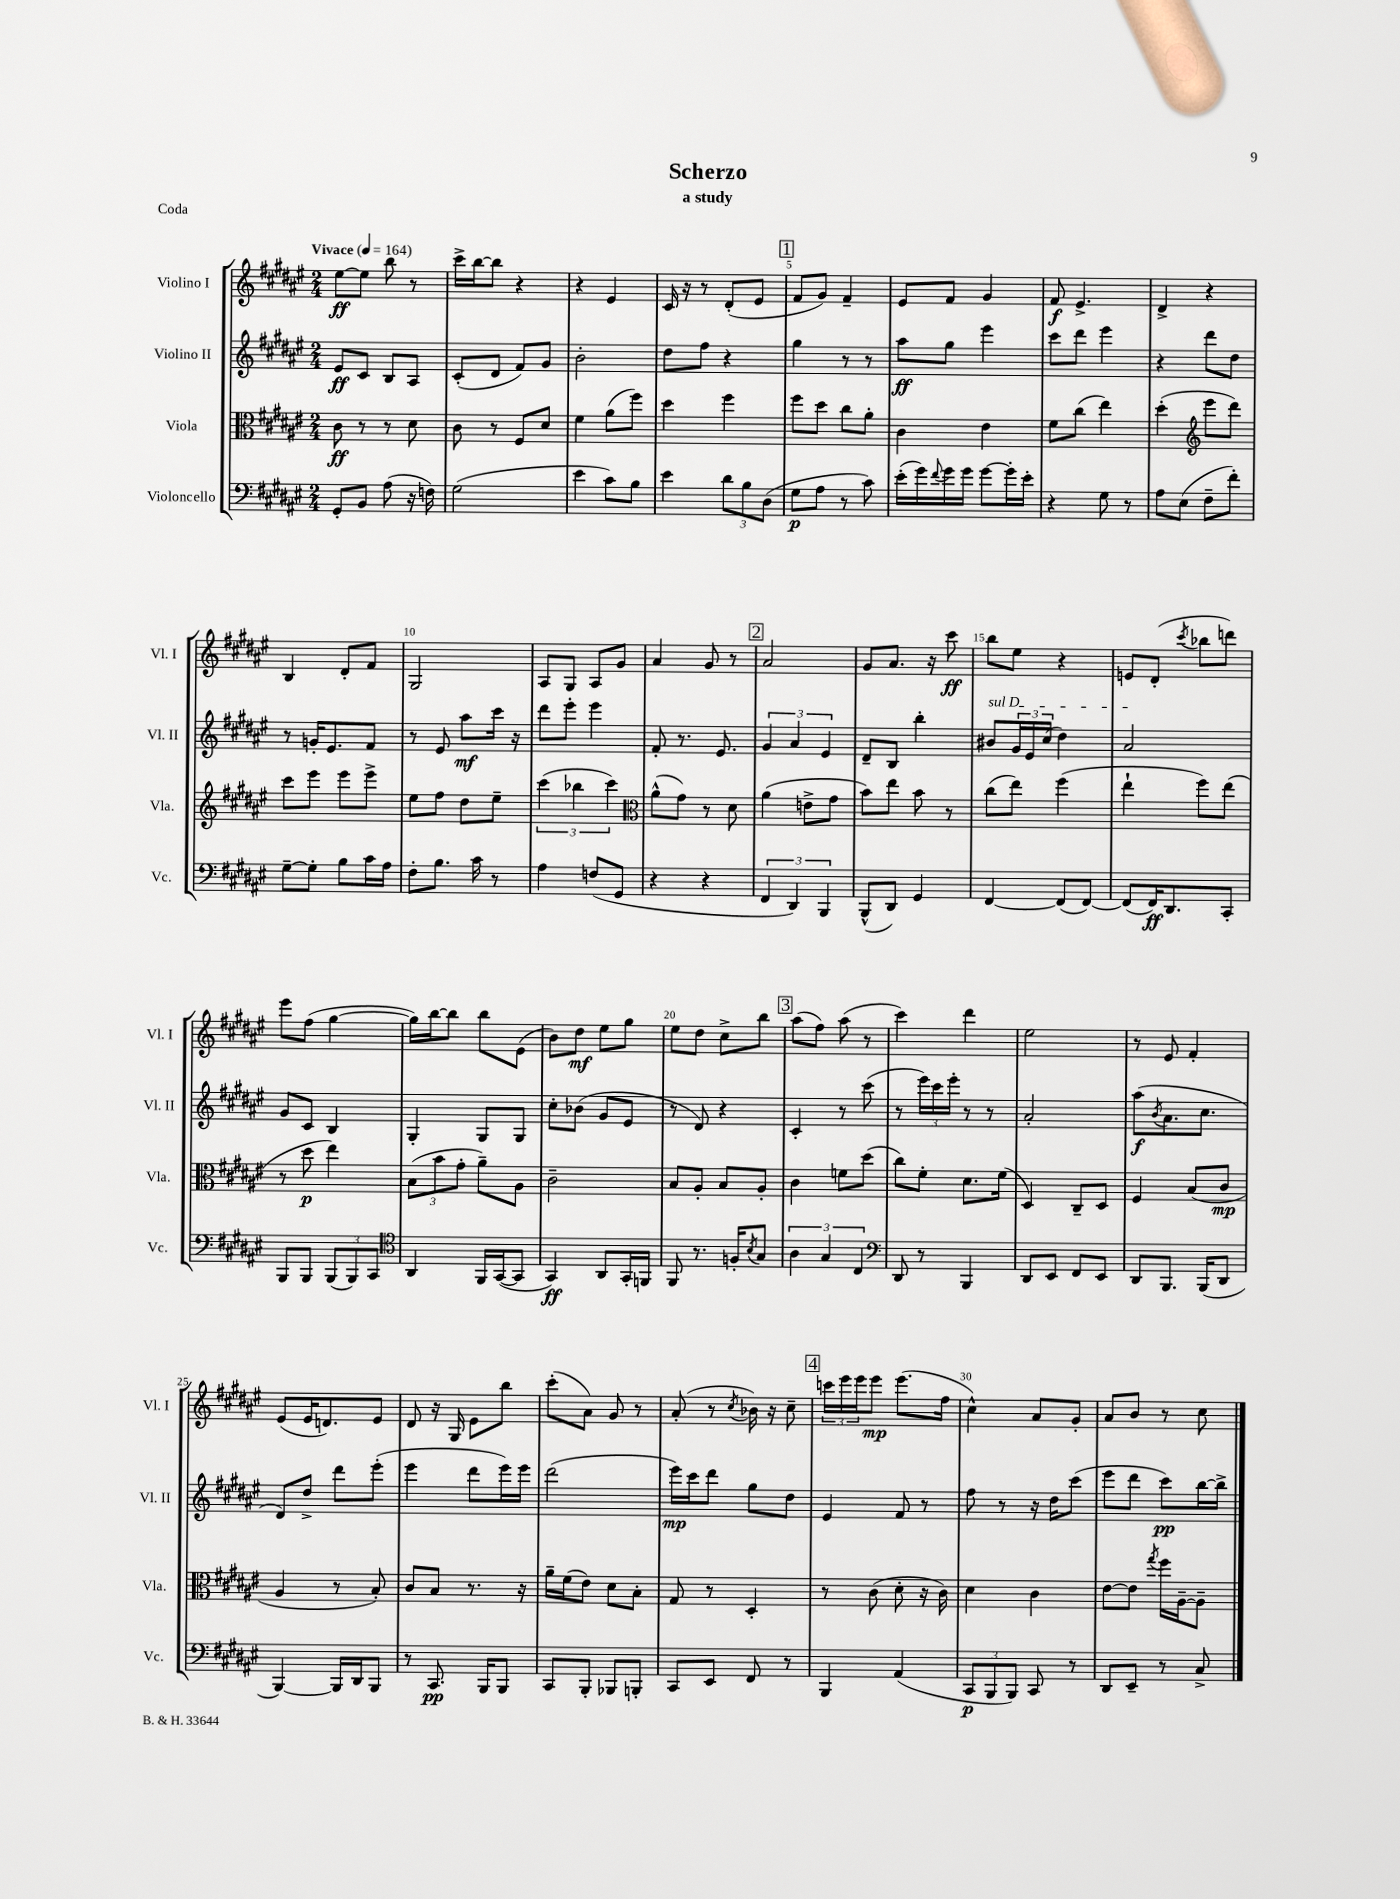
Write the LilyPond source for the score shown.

\header { title = "Scherzo" subtitle = "a study" piece = "Coda" }
<<
\new StaffGroup <<
\new Staff = "s0" \with { instrumentName = "Violino I" shortInstrumentName = "Vl. I" } {
    \clef treble \key fis \major \numericTimeSignature \time 2/4 \tempo "Vivace" 4 = 164
    eis''8~\ff eis''8 b''8 r8 |
    cis'''16-> b''16~ b''8 r4 |
    r4 eis'4 |
    cis'16 r16 r8 dis'8-.( eis'8 |
    \mark \markup { \box "1" } fis'8 gis'8) fis'4-- |
    eis'8 fis'8 gis'4 |
    fis'8\f eis'4.-> |
    dis'4-> r4 |
    b4 dis'8-. fis'8 |
    gis2 |
    ais8 gis8 ais8 gis'8 |
    ais'4 gis'8 r8 |
    \mark \markup { \box "2" } ais'2 |
    gis'8 ais'8. r16 cis'''8\ff |
    b''8 eis''8 r4 |
    e'8 dis'8-.( \acciaccatura { cis'''8 } bes''8 d'''8) |
    eis'''8 fis''8( gis''4~ |
    gis''16) b''16~ b''8 b''8 eis'8( |
    b'8) dis''8\mf eis''8 gis''8 |
    eis''8 dis''8 cis''8-> b''8 |
    \mark \markup { \box "3" } ais''8( fis''8) ais''8( r8 |
    cis'''4) dis'''4 |
    eis''2 |
    r8 eis'8 fis'4-. |
    eis'8( eis'16 d'8.) eis'8 |
    dis'8 r16 gis16 eis'8 b''8 |
    cis'''8-.( ais'8) gis'8 r8 |
    ais'8-.( r8 \acciaccatura { cis''8 } bes'16) r16 cis''8-- |
    \mark \markup { \box "4" } \tuplet 3/2 { c'''16 eis'''16 eis'''16 } eis'''8\mp eis'''8.( fis''16 |
    cis''4-^) ais'8 gis'8-. |
    ais'8 b'8 r8 cis''8 \bar "|." |
}
\new Staff = "s1" \with { instrumentName = "Violino II" shortInstrumentName = "Vl. II" } {
    \clef treble \key fis \major \numericTimeSignature \time 2/4
    eis'8\ff cis'8 b8 ais8 |
    cis'8-.( dis'8 fis'8) gis'8 |
    b'2-. |
    dis''8 fis''8 r4 |
    \mark \markup { \box "1" } gis''4 r8 r8 |
    ais''8\ff gis''8 eis'''4 |
    cis'''8 dis'''8 eis'''4 |
    r4 dis'''8 dis''8 |
    r8 g'16-. eis'8. fis'8 |
    r8 eis'8 ais''8\mf cis'''16 r16 |
    dis'''8 eis'''8-. eis'''4 |
    fis'8-. r8. eis'8. |
    \mark \markup { \box "2" } \tuplet 3/2 { gis'4 ais'4 eis'4 } |
    dis'8-- b8 b''4-. |
    \once \override TextSpanner.bound-details.left.text = \markup { \italic "sul D" } bis'8\startTextSpan \tuplet 3/2 { gis'16 eis'16 cis''16( } dis''4) |
    ais'2\stopTextSpan |
    gis'8 cis'8 b4 |
    gis4-. gis8 gis8 |
    cis''8-. bes'8( gis'8 eis'8 |
    r8 dis'8) r4 |
    \mark \markup { \box "3" } cis'4-. r8 cis'''8( |
    r8 \tuplet 3/2 { eis'''16) cis'''16 eis'''16-. } r8 r8 |
    ais'2-. |
    ais''8\f( \acciaccatura { b'8 } ais'8. cis''8. |
    dis'8) dis''8-> dis'''8 eis'''8-.( |
    eis'''4 dis'''8 eis'''16) eis'''16 |
    dis'''2( |
    eis'''16\mp) cis'''16 dis'''8 gis''8 dis''8 |
    \mark \markup { \box "4" } eis'4 fis'8 r8 |
    fis''8 r8 r16 dis''16 cis'''8( |
    eis'''8 dis'''8 cis'''8\pp) b''16~ b''16-> \bar "|." |
}
\new Staff = "s2" \with { instrumentName = "Viola" shortInstrumentName = "Vla." } {
    \clef alto \key fis \major \numericTimeSignature \time 2/4
    cis'8\ff r8 r8 dis'8 |
    cis'8 r8 fis8 dis'8 |
    fis'4 ais'8( fis''8) |
    dis''4 fis''4 |
    \mark \markup { \box "1" } fis''8 dis''8 cis''8 ais'8-. |
    cis'4 eis'4 |
    fis'8 cis''8( eis''4) |
    dis''4-.( \clef treble eis'''8 dis'''8) |
    cis'''8 eis'''8 eis'''8 eis'''8-> |
    eis''8 fis''8 dis''8 eis''8-- |
    \tuplet 3/2 { cis'''4( bes''4 cis'''4) } |
    \clef alto ais'8-^( gis'8) r8 dis'8 |
    \mark \markup { \box "2" } ais'4( e'8-> gis'8 |
    b'8) eis''8 b'8 r8 |
    cis''8( eis''8) fis''4( |
    eis''4-! fis''8) eis''8( |
    r8 dis''8\p eis''4) |
    \tuplet 3/2 { b8( b'8 gis'8-. } ais'8--) ais8 |
    cis'2-- |
    b8 ais8-. b8 ais8-. |
    \mark \markup { \box "3" } cis'4 f'8 dis''8( |
    cis''8) fis'8-. dis'8. fis'16( |
    dis4) cis8-- dis8 |
    fis4 b8( cis'8\mp |
    ais4 r8 b8-.) |
    cis'8 b8 r8. r16 |
    ais'16-- fis'16( eis'8) dis'8 b8-. |
    gis8 r8 dis4-. |
    \mark \markup { \box "4" } r8 cis'8( dis'8-. r16 cis'16) |
    dis'4 cis'4 |
    eis'8~ eis'8 \acciaccatura { gis''8 } fis''16 ais16~-- ais8-- \bar "|." |
}
\new Staff = "s3" \with { instrumentName = "Violoncello" shortInstrumentName = "Vc." } {
    \clef bass \key fis \major \numericTimeSignature \time 2/4
    gis,8-. b,8 ais8( r16 f16) |
    gis2( |
    eis'4 cis'8) b8 |
    eis'4 \tuplet 3/2 { dis'8 b8 dis8( } |
    \mark \markup { \box "1" } gis8\p ais8 r8 cis'8) |
    eis'16-.( gis'16) \appoggiatura { fis'8 } gis'16 gis'16 gis'8~ gis'16-. eis'16-. |
    r4 gis8 r8 |
    ais8 eis8( fis8-- fis'8-.) |
    gis8~-- gis8-. b8 cis'16 ais16 |
    fis8-. b8. cis'16 r8 |
    ais4 f8( gis,8 |
    r4 r4 |
    \mark \markup { \box "2" } \tuplet 3/2 { fis,4 dis,4) b,,4 } |
    b,,8-^( dis,8) gis,4 |
    fis,4~ fis,8( fis,8~) |
    fis,8( fis,16\ff) dis,8. cis,8-. |
    b,,8 b,,8 \tuplet 3/2 { b,,8( b,,8) cis,8 } |
    \clef tenor ais,4 fis,16 gis,16~( gis,8 |
    gis,4\ff) ais,8 gis,16-. f,16 |
    fis,8 r8. f16-. \acciaccatura { b8 } gis8 |
    \mark \markup { \box "3" } \tuplet 3/2 { ais4 gis4 cis4 } |
    \clef bass dis,8 r8 b,,4 |
    dis,8 eis,8 fis,8 eis,8 |
    dis,8 b,,8. b,,16( dis,8 |
    b,,4~) b,,16 dis,16 b,,8 |
    r8 cis,8.\pp b,,16 b,,8 |
    cis,8 b,,8-. bes,,8 b,,8-. |
    cis,8 eis,8 fis,8 r8 |
    \mark \markup { \box "4" } b,,4 ais,4( |
    \tuplet 3/2 { cis,8\p b,,8 b,,8) } cis,8 r8 |
    dis,8 eis,8-- r8 cis8-> \bar "|." |
}
>>
>>
\layout { \context { \Score \override BarNumber.break-visibility = ##(#f #t #t) barNumberVisibility = #(every-nth-bar-number-visible 5) } }
